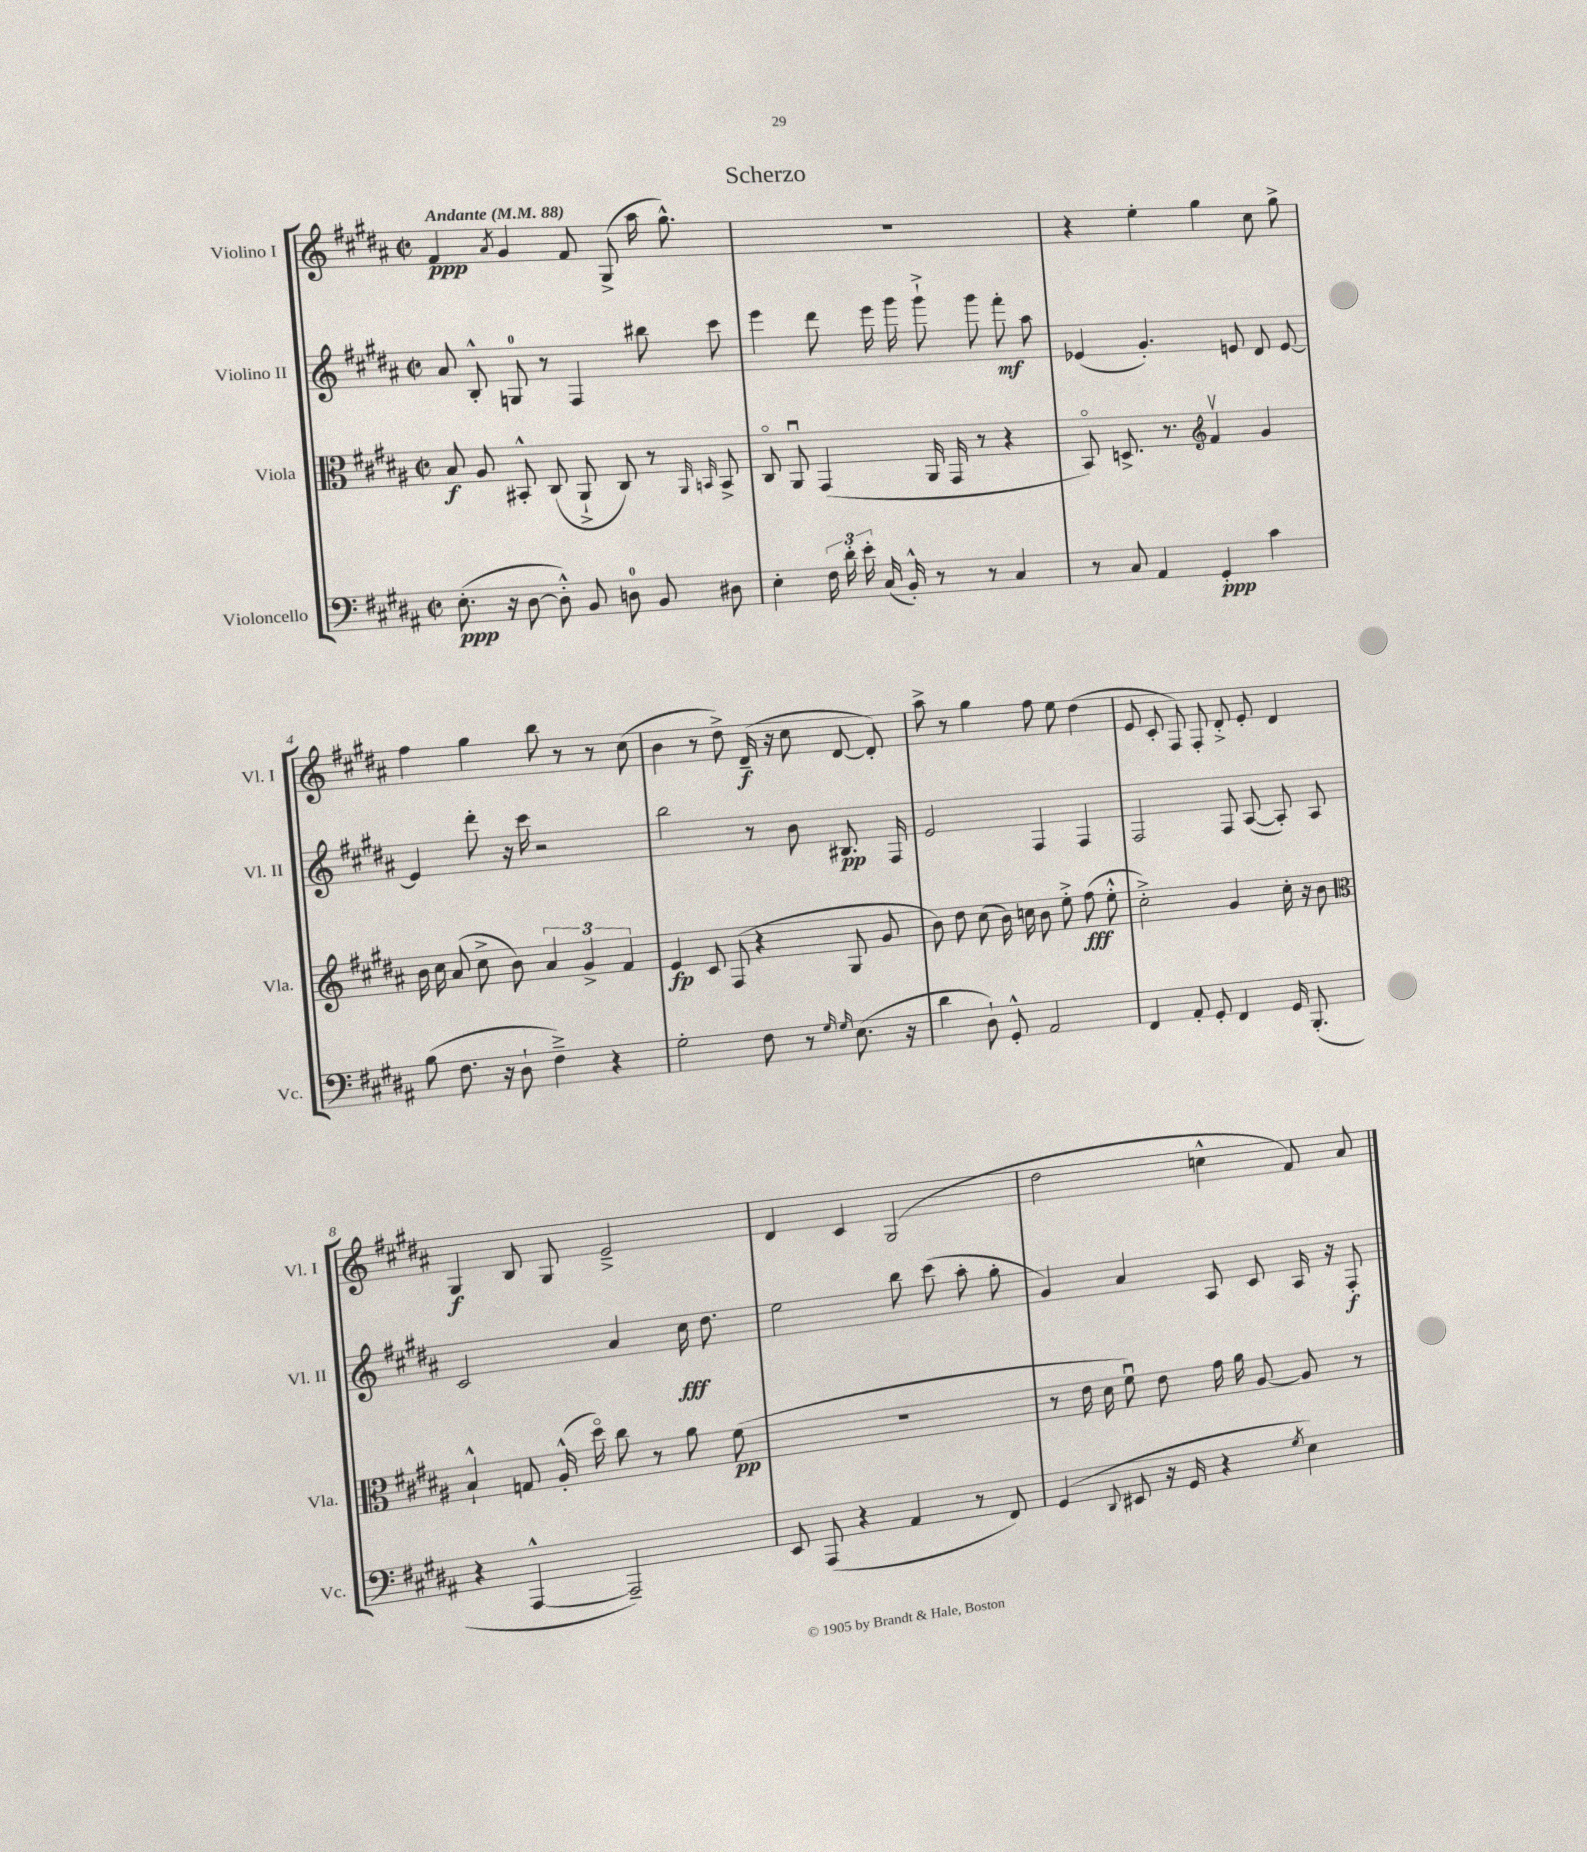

**kern	**kern	**kern	**kern
*staff4	*staff3	*staff2	*staff1
*clefF4	*clefC3	*clefG2	*clefG2
*k[f#c#g#d#a#]	*k[f#c#g#d#a#]	*k[f#c#g#d#a#]	*k[f#c#g#d#a#]
*M2/2	*M2/2	*M2/2	*M2/2
*met(c|)	*met(c|)	*met(c|)	*met(c|)
*MM88	*MM88	*MM88	*MM88
(8.E'	8B	8a#	4f#
.	8A#	8B'^^	.
16r	.	.	.
.	.	.	8qa#
[8D#	8BB#'^^	8G	4g#
8D#'^^])	(8C#	8r	.
8BB	8AA#`^	4F#	8f#
8D	8C#)	.	(8G#^
8BB	8r	8bb#	16aa#
.	.	.	8.gg#^^)
.	16qqAA#	.	.
.	16qqBB	.	.
8D#	8BB^	8ccc#	.
=	=	=	=
4E'	8C#o	4eee	1r
.	8AA#u	.	.
24F#	(4GG#	8ddd#	.
24d#'	.	.	.
24e'	.	.	.
(16C#	.	16eee	.
16BB'^^)	.	16ggg#	.
8r	16AA#	8ggg#`^	.
.	16GG#	.	.
8r	8r	8ggg#	.
4C#	4r	8fff#'	.
.	.	8aa#	.
=	=	=	=
8r	8BBo)	(4e-	4r
8C#	8.D^	.	.
4AA#	.	4.g#')	4ee'
.	8.r	.	.
*	*clefG2	*	*
4GG#'	4f#v	.	4gg#
.	.	8e	.
4c#	4g#	8d#	8cc#
.	.	[8e	8gg#^
=	=	=	=
(8B	16b	4e]	4ff#
.	16cc#	.	.
8.F#	(8a#	.	.
.	8cc#^	8ddd#'	4gg#
16r	.	.	.
8D#`	8b)	16r	.
.	.	16ccc#	.
4F#~^)	6a#	2r	8bb
.	.	.	8r
.	6g#^	.	.
4r	.	.	8r
.	6f#	.	.
.	.	.	(8cc#
=	=	=	=
2G#'	4e	2bb	4b
.	8c#	.	8r
.	(8F#	.	8dd#^)
8F#	4r	8r	(16d#~
.	.	.	16r
8r	.	8b	8cc#
16qqG#	.	.	.
16qqG#	.	.	.
(8.E	8G#	8.B#	[8d#
.	8g#	.	8d#'])
16r	.	16F#	.
=	=	=	=
4d#	8b)	2e	8aa#^
.	8dd#	.	8r
8D#`)	(8cc#	.	4gg#
8GG#'^^	16b)	.	.
.	16cc	.	.
2AA#	8b	4F#	8ff#
.	8ee'^	.	8ee
.	(8ff#	4F#	(4dd#
.	8ee'^^	.	.
=	=	=	=
4FF#	2cc#'^)	2F#	8e
.	.	.	8c#'
8AA#'	.	.	8F#)
8GG#'	.	.	8F#'
4FF#	4g#	8F#	8d#'^
.	.	([8A#	8e'
16GG#	16cc#'	8A#'])	4d#
(8.BBB'	16r	.	.
.	8b	8A#	.
=	=	=	=
*	*clefC3	*	*
4r	4B`^^	2c#	4G#
[4AAA#^^	8G	.	8B
.	(16A#'^^	.	8G#
.	16dd#o)	.	.
2AAA#~])	8cc#	4a#	2e~^
.	8r	.	.
.	8a#	16cc#	.
.	.	8.dd#	.
.	(8f#	.	.
=	=	=	=
8EE	1r	2ee	4d#
(8AAA#	.	.	.
4r	.	.	4c#
4AA#	.	8bb	(2G#
.	.	(8ccc#	.
8r	.	8aa#'	.
8FF#)	.	8gg#'	.
=	=	=	=
(4GG#	8r	4g#)	2dd#
.	16e	.	.
.	16d#	.	.
8qqDD#	.	.	.
8EE#	8f#u)	4a#	.
16r	8e	.	.
16GG#	.	.	.
4r	16g#	8A#	4cc^^
.	16a#	.	.
.	[8A#	8c#	.
8qG#	.	.	.
4E)	8A#]	16A#	8f#)
.	.	16r	.
.	8r	8F#'	8a#
==	==	==	==
*-	*-	*-	*-
